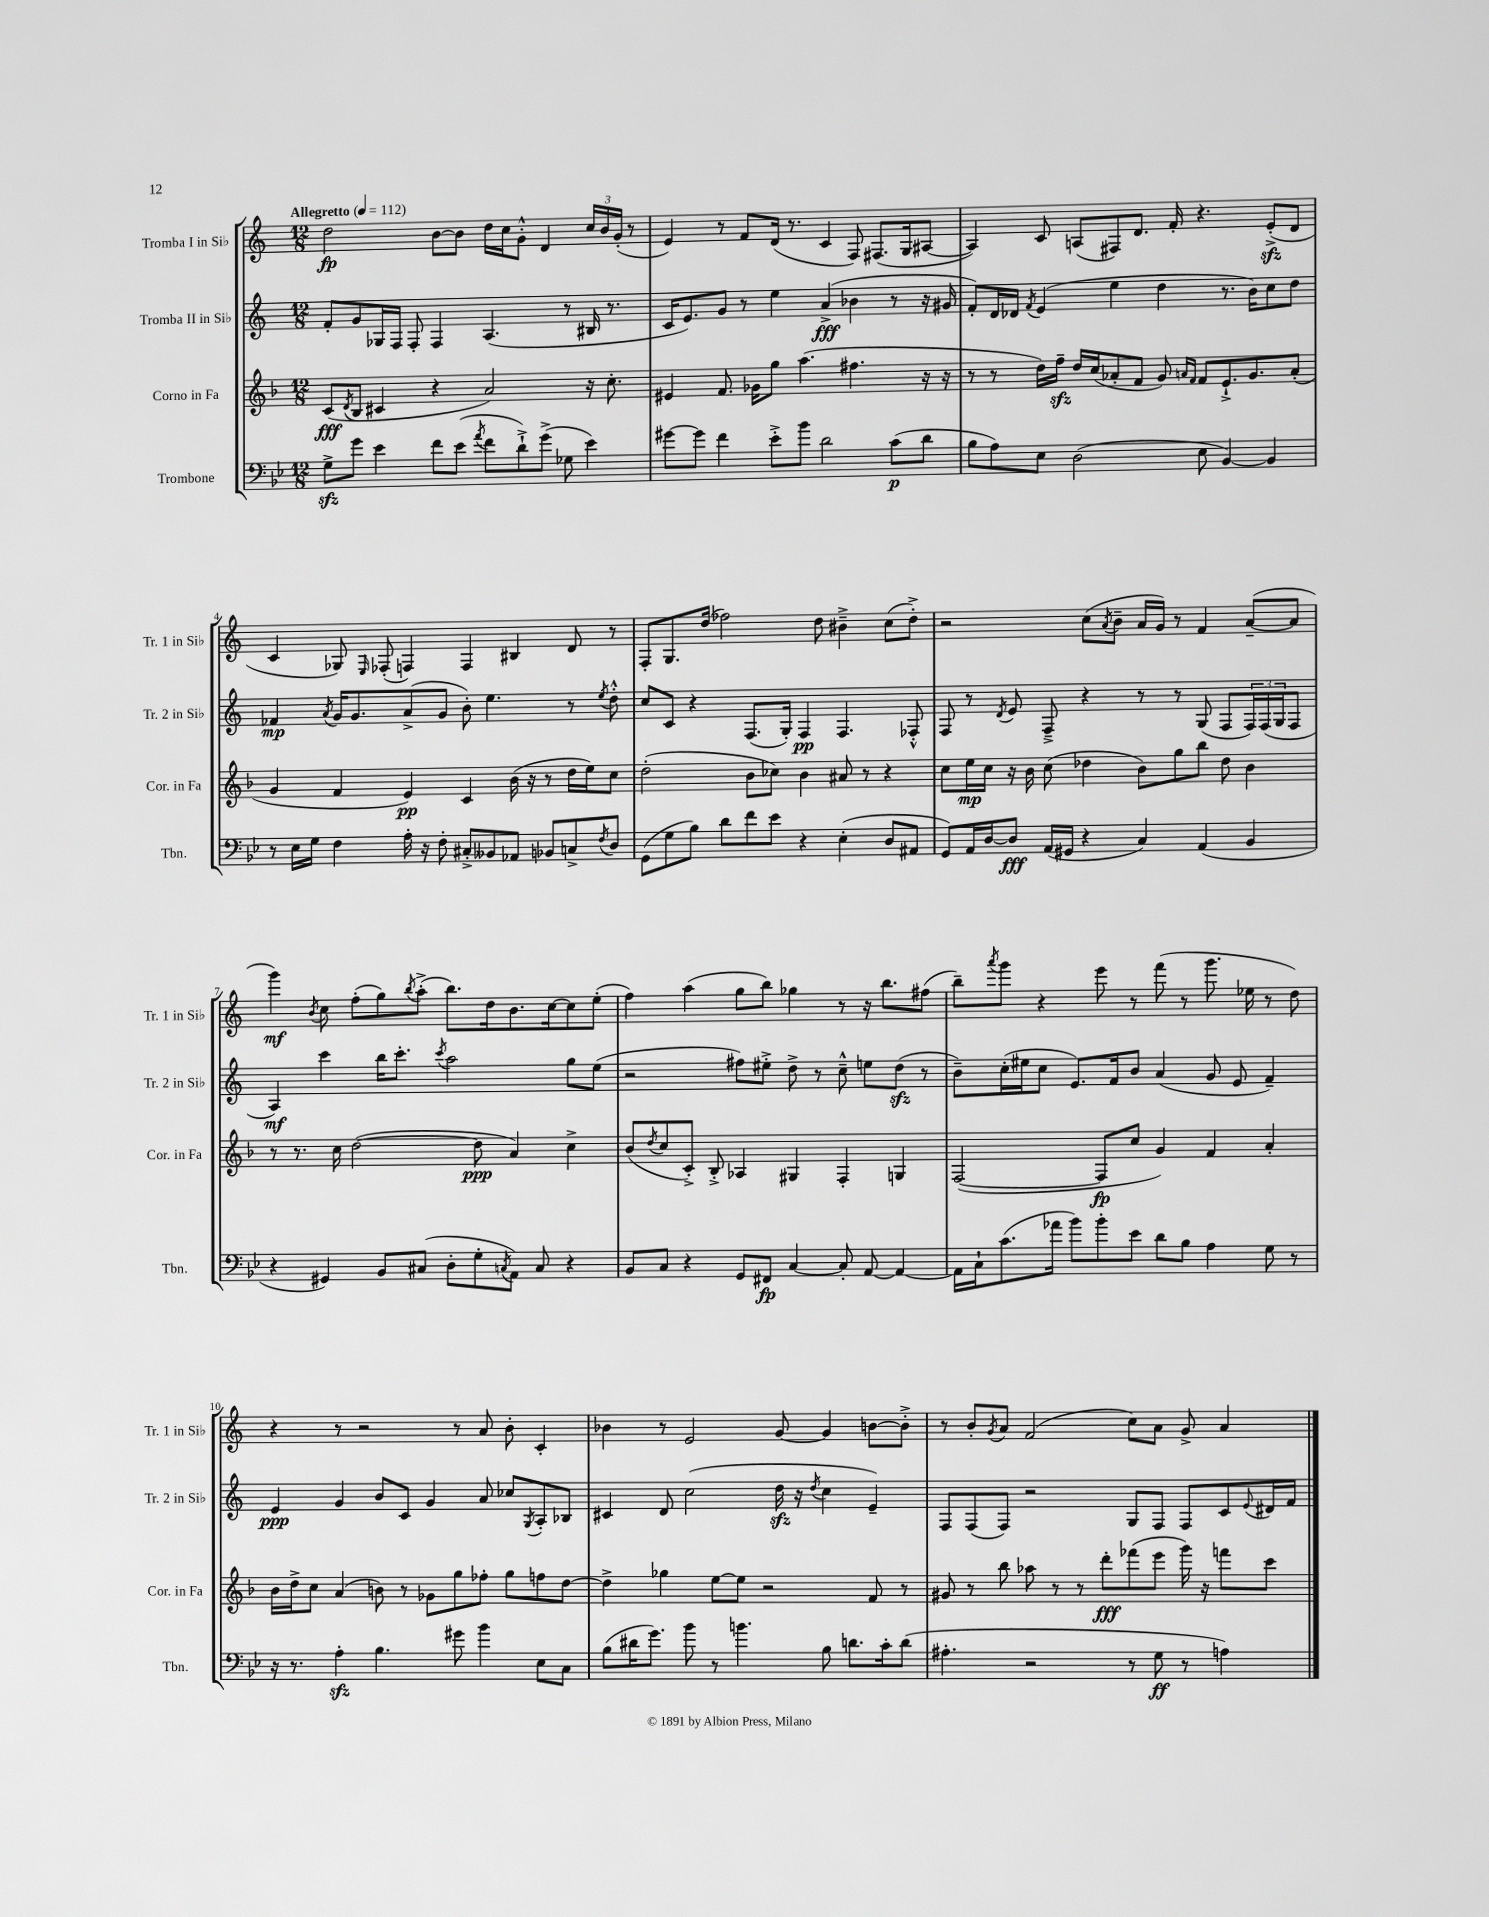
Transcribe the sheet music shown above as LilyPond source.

<<
\new StaffGroup <<
\new Staff = "s0" \with { instrumentName = "Tromba I in Sib" shortInstrumentName = "Tr. 1 in Sib" } {
    \clef treble \key c \major \numericTimeSignature \time 12/8 \tempo "Allegretto" 4 = 112
    d''2\fp b'8~ b'8 d''16 c''16 g'8-.-^ d'4 \tuplet 3/2 { c''16 b'16 g'16-.( } r8 |
    e'4) r8 f'8 d'16( r8. c'4 f8) fis8.( g16 ais8~ |
    ais4) c'8 a8( fis8) d'8. f'16-. r4. e'8-.->\sfz( d'8 |
    c'4 ges8) \grace { e16 } fes8-.( f4) f4 bis4 d'8 r8 |
    f8-. g8. d''16( fes''2) d''8 bis'4---> c''8( d''8-.->) |
    r2 c''8( \acciaccatura { a'8 } b'8-- a'16 g'16) r8 f'4 a'8~--( a'8 |
    g'''4\mf) \acciaccatura { b'8 } c''8 f''8-.( g''8) \acciaccatura { b''8 } a''8-.->( b''8.) d''16 b'8. c''16~ c''8 e''8-.( |
    f''4) a''4( g''8 b''8) ges''4 r8 r16 b''8. fis''8( |
    b''8--) \acciaccatura { a'''8 } g'''8 r4 e'''8 r8 f'''8( r8 g'''8. ees''16 r8 d''8) |
    r4 r8 r2 r8 a'8 b'8-. c'4-. |
    bes'4 r8 e'2 g'8~ g'4 b'8~ b'8-.-> |
    r8 b'8-. \acciaccatura { g'8 } a'8 f'2( c''8) a'8 g'8-> a'4 \bar "|." |
}
\new Staff = "s1" \with { instrumentName = "Tromba II in Sib" shortInstrumentName = "Tr. 2 in Sib" } {
    \clef treble \key c \major \numericTimeSignature \time 12/8
    f'8-. g'8 ges16 f16 f8-. f4 a4.( r8 bis16 r8. |
    c'16 e'8.) g'8 r8 e''4 a'4->\fff( bes'4 r8 r16 gis'16 |
    f'8-.) d'16 des'16 \acciaccatura { f'8 } e'4( e''4 d''4 r8. b'16) c''8 d''8 |
    fes'4\mp \acciaccatura { a'8 } g'16 g'8. a'8->( g'8 b'8-.) e''4. r8 \acciaccatura { e''8 } d''8-.-^ |
    c''8 c'8 r4 f8.( g16-.) f4\pp f4. fes8-.-^ |
    f8 r8 \acciaccatura { d'8 } e'8 f8---> r4 r8 r8 g8( f8 \tuplet 3/2 { f16) f16( g16 } f8 |
    a4\mf) c'''4 b''16 c'''8.-. \acciaccatura { c'''8 } a''2 g''8 e''8( |
    r2 fis''8) eis''8-.-> d''8-> r8 c''8---^ e''8 d''8\sfz( r8 |
    b'8--) c''16-.( eis''16 c''8 e'8.) f'16 b'8 a'4( g'8 e'8 f'4--) |
    e'4\ppp g'4 b'8 c'8 g'4 a'8 ces''8 \acciaccatura { g8 } a8-. bes8 |
    cis'4 d'8 c''2( d''16\sfz r16 \acciaccatura { d''8 } c''4 e'4--) |
    f8 f8( f8) r2 g8 f8 f8 c'8 \appoggiatura { e'8 } dis'16 f'16 \bar "|." |
}
\new Staff = "s2" \with { instrumentName = "Corno in Fa" shortInstrumentName = "Cor. in Fa" } {
    \clef treble \key f \major \numericTimeSignature \time 12/8
    c'8\fff( \acciaccatura { d'8 } bes8 cis'4 r4 a'2) r16 c''8.-. |
    eis'4 f'8. ges'16 g''8 a''4.( fis''4. r16 r16 |
    r8 r8 d''16) f''16--\sfz d''16 c''16( aes'8-. f'8 g'8) \grace { a'16 f'16 } f'8 e'8.-!-> g'8. a'8-.( |
    g'4 f'4 e'4\pp) c'4 bes'16( r16 r8 d''16 e''16) c''8 |
    d''2-.( bes'8 ces''8) bes'4 ais'8 r8 r4 |
    c''8 e''16\mp c''16 r16 bes'16 c''8( des''4 bes'8) g''8 bes''8 des''8 bes'4 |
    r8 r8. c''16 d''2~( d''8\ppp a'4) c''4-> |
    bes'8( \acciaccatura { d''8 } c''8 c'8-.->) bes8-.-> aes4 gis4 f4-. g4 |
    f2~( f8\fp c''8 g'4) f'4 a'4-. |
    bes'16 d''16-> c''8 a'4( b'8) r8 ges'8 g''8 fes''8-. g''8 f''8 d''8~ |
    d''4-> ges''4 e''8~ e''8 r2 f'8 r8 |
    gis'8 r8 bes''8 aes''8 r8 r8 d'''8-.\fff fes'''8( e'''8 g'''16) r16 f'''8 c'''8 \bar "|." |
}
\new Staff = "s3" \with { instrumentName = "Trombone" shortInstrumentName = "Tbn." } {
    \clef bass \key bes \major \numericTimeSignature \time 12/8
    g8->\sfz g'8 ees'4 f'8 ees'8( \acciaccatura { a'8 } f'8 d'8-!->) g'8->( ges8 ees'4) |
    gis'8~ gis'8 f'4 ees'8-.-> bes'8 d'2 c'8\p( d'8 |
    bes8 a8) ees8 d2( ees8 bes,4~) bes,4 |
    r8 ees16 g16 f4 a16-. r16 f8-. cis8-.-> beses,8 aes,8 bes,8 c8-> \acciaccatura { f8 } d8 |
    g,8( g8 bes8) d'8 f'8 ees'8 r4 ees4-.( d8 ais,8 |
    g,8) a,16 d16~ d8\fff a,16( gis,16 r4 c4) a,4( bes,4 |
    r4 gis,4) bes,8 cis8( d8-. g8-. \acciaccatura { c8 } a,8) c8 r4 |
    bes,8 c8 r4 g,8 fis,8\fp c4~ c8-. a,8~ a,4~ |
    a,16 c16-! c'8.( aes'16 bes'8) bes'8-. ees'8 d'8 bes8 a4 g8 r8 |
    r16 r8. a4-.\sfz bes4. gis'8 bes'4 ees8 c8 |
    bes8( dis'16 g'8.) bes'8 r8 b'4. bes8 d'8. c'16-. d'8( |
    ais4.-. r2 r8 g8\ff r8 a4) \bar "|." |
}
>>
>>
